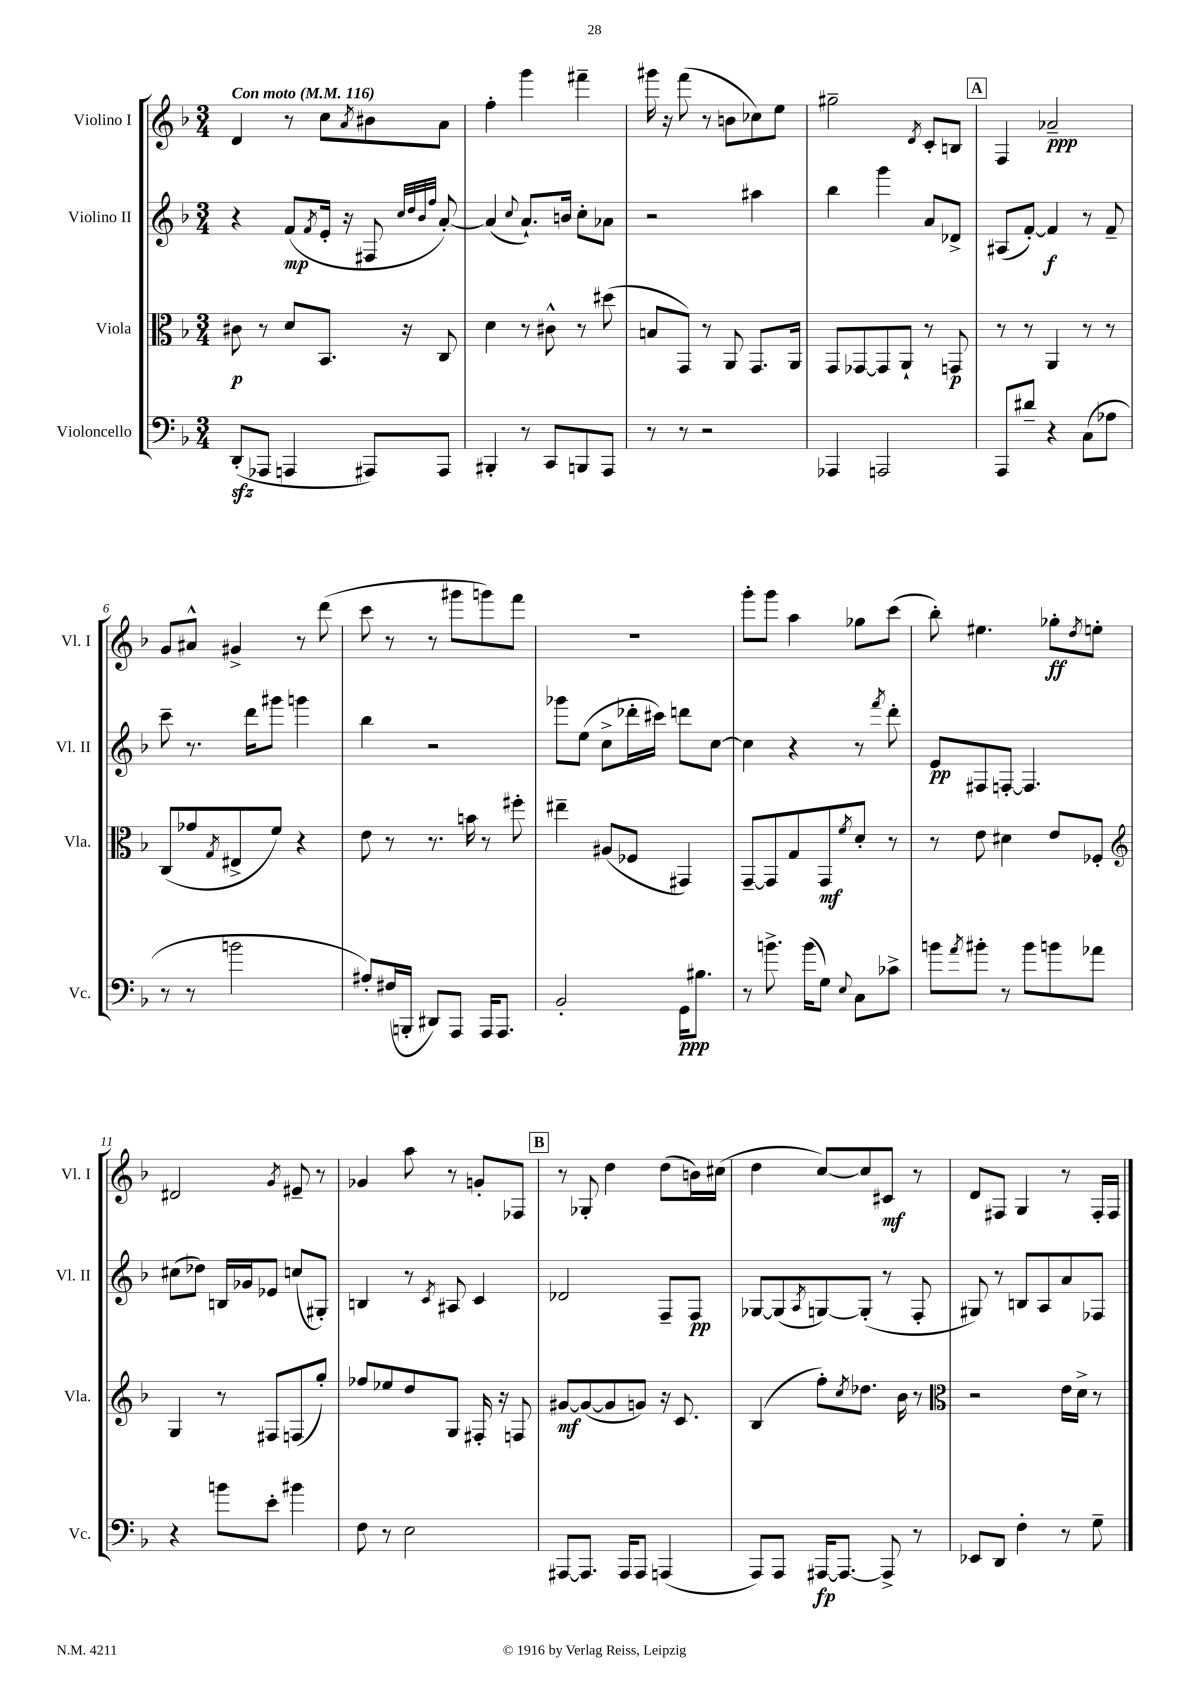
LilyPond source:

<<
\new StaffGroup <<
\new Staff = "s0" \with { instrumentName = "Violino I" shortInstrumentName = "Vl. I" } {
    \clef treble \key f \major \numericTimeSignature \time 3/4 \tempo "Con moto" 4 = 116
    d'4 r8 c''8 \acciaccatura { a'8 } bis'8 a'8 |
    f''4-. g'''4 fis'''4-- |
    gis'''16 r16 f'''8( r8 b'8 ces''8) e''8 |
    gis''2-- \acciaccatura { d'8 } c'8-. b8 |
    \mark \markup { \box "A" } f4 aes'2--\ppp |
    g'8 ais'8-^ gis'4-> r8 d'''8( |
    c'''8 r8 r8 gis'''8 g'''8) f'''8 |
    R2. |
    g'''8-. g'''8 a''4 ges''8 c'''8( |
    bes''8-.) eis''4. ges''8-.\ff \acciaccatura { d''8 } e''8-. |
    dis'2 \acciaccatura { g'8 } eis'8-- r8 |
    ges'4 a''8 r8 g'8-. fes8 |
    \mark \markup { \box "B" } r8 ges8-. d''4 d''8( b'16) cis''16( |
    d''4 c''8~) c''8 cis'8\mf r8 |
    d'8 fis8 g4 r8 fis16-. fis16 \bar "|." |
}
\new Staff = "s1" \with { instrumentName = "Violino II" shortInstrumentName = "Vl. II" } {
    \clef treble \key f \major \numericTimeSignature \time 3/4
    r4 f'8\mp( \acciaccatura { f'8 } e'16-. r16 fis8 \grace { c''32 d''32 bes'32 f''32 } a'8~-.) |
    a'4( \appoggiatura { c''8 } a'8.-!) b'16 c''8-. aes'8 |
    r2 ais''4 |
    bes''4 g'''4 a'8 des'8-> |
    \mark \markup { \box "A" } ais8( f'8~-.) f'4\f r8 f'8-- |
    c'''8-- r8. d'''16 gis'''8 g'''4 |
    bes''4 r2 |
    ges'''8 e''8( c''8-> des'''16-. cis'''16) d'''8 c''8~ |
    c''4 r4 r8 \acciaccatura { f'''8 } d'''8-. |
    e'8\pp fis8 f8~-. f4. |
    cis''8( des''8) b16 ges'16 ees'8 c''8( gis8-.) |
    b4 r8 \acciaccatura { c'8 } ais8 c'4 |
    \mark \markup { \box "B" } des'2 f8-- f8\pp |
    ges8~ ges8( \acciaccatura { a8 } g8~) g8-.( r8 f8-. |
    gis8) r8 b8 a8 a'8 fes8 \bar "|." |
}
\new Staff = "s2" \with { instrumentName = "Viola" shortInstrumentName = "Vla." } {
    \clef alto \key f \major \numericTimeSignature \time 3/4
    cis'8\p r8 d'8 bes,8. r16 c8 |
    d'4 r8 cis'8-^ r8 dis''8( |
    b8 g,8) r8 a,8 g,8. a,16 |
    g,8 ges,8~ ges,8 a,8-! r8 g,8\p |
    \mark \markup { \box "A" } r8 r8 a,4 r8 r8 |
    c8( ges'8 \acciaccatura { g8 } eis8-> f'8) r4 |
    e'8 r8 r8. b'16 r8 fis''8-. |
    eis''4-- ais8( fes8 gis,4) |
    g,8~-- g,8 g8 g,8\mf \acciaccatura { f'8 } d'8-. r8 |
    r8 e'8 dis'4 e'8 fes8-. |
    \clef treble g4 r8 fis8 f8( g''8-.) |
    fes''8 ees''8 d''8 g8 fis16-. r16 f8 |
    \mark \markup { \box "B" } gis'8~\mf gis'8~( gis'8 g'8) r16 c'8. |
    bes4( f''8-.) \acciaccatura { c''8 } des''8. bes'16 r8 |
    \clef alto r2 e'16 d'16-> r8 \bar "|." |
}
\new Staff = "s3" \with { instrumentName = "Violoncello" shortInstrumentName = "Vc." } {
    \clef bass \key f \major \numericTimeSignature \time 3/4
    d,8-.\sfz( aes,,8 a,,4 ais,,8) ais,,8 |
    bis,,4-. r8 c,8 b,,8 a,,8 |
    r8 r8 r2 |
    aes,,4 a,,2 |
    \mark \markup { \box "A" } a,,8 dis'8-- r4 c8( aes8 |
    r8 r8 b'2 |
    ais8-.) fis16( b,,16-. dis,8) a,,8 a,,16 a,,8. |
    bes,2-. g,16\ppp bis8. |
    r8 b'8.-> b'16( g8) \appoggiatura { e8 } c8 ces'8-> |
    b'8 \acciaccatura { a'8 } bis'8-. r8 bis'8 b'8 aes'8 |
    r4 b'8 e'8-. bis'4 |
    f8 r8 e2 |
    \mark \markup { \box "B" } ais,,8~ ais,,8. ais,,16 ais,,8 a,,4( |
    a,,8) a,,8 ais,,16~\fp ais,,8.~ ais,,8-> r8 |
    ees,8 d,8 f4-. r8 g8-- \bar "|." |
}
>>
>>
